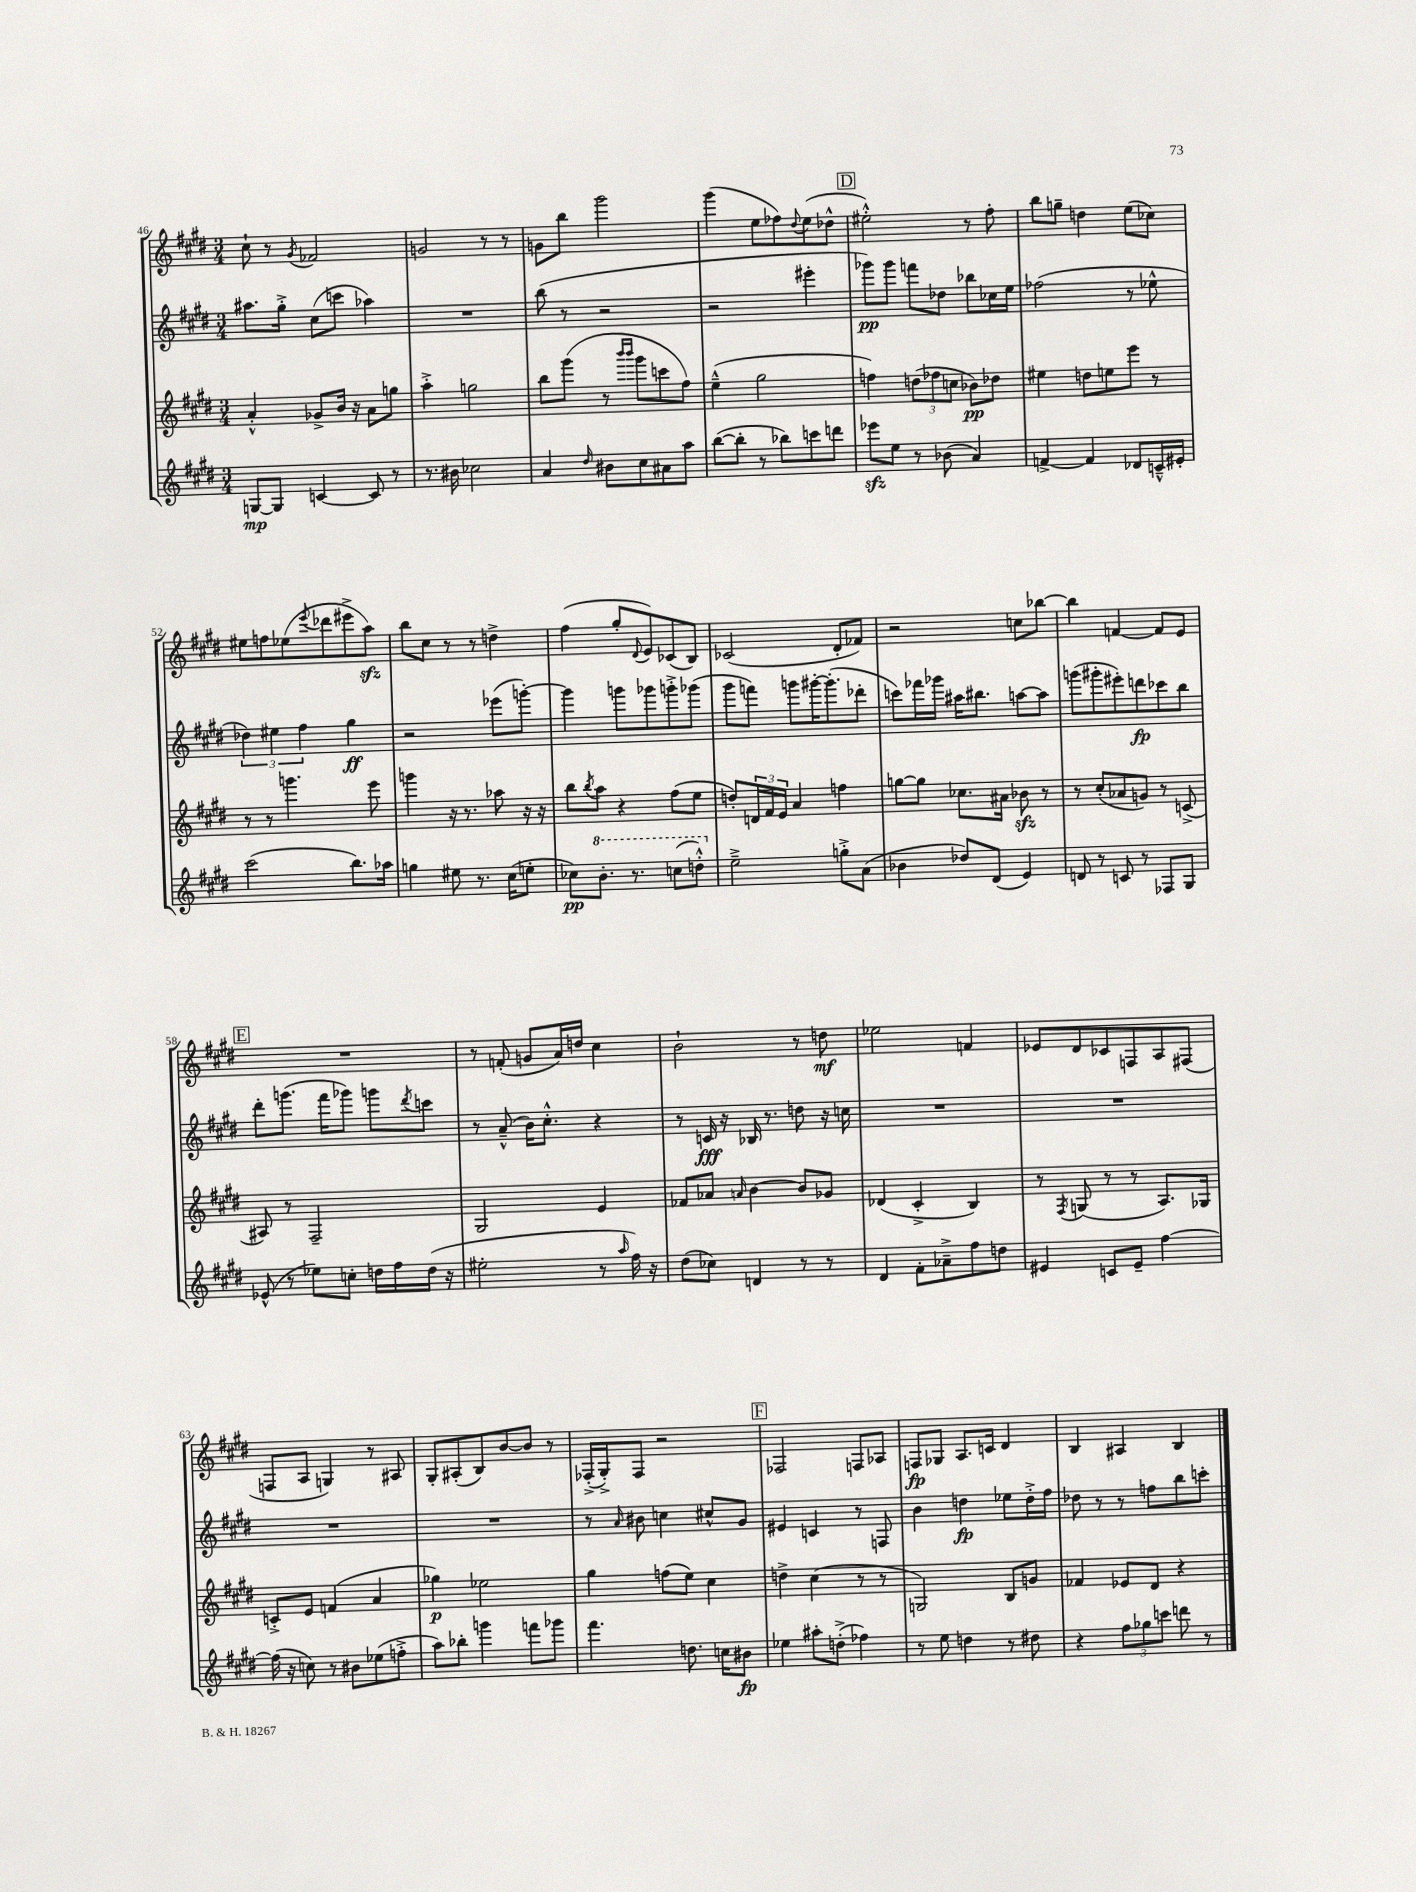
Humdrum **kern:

**kern	**kern	**kern	**kern
*staff4	*staff3	*staff2	*staff1
*clefG2	*clefG2	*clefG2	*clefG2
*k[f#c#g#d#]	*k[f#c#g#d#]	*k[f#c#g#d#]	*k[f#c#g#d#]
*M3/4	*M3/4	*M3/4	*M3/4
[8G	4a'^^	8.aa#	8cc#`
8G]	.	.	8r
.	.	16gg#'^	.
.	.	.	8qg#
[4c	8g-^	(8cc#	2f-
.	16b	8ccc	.
.	16r	.	.
8c]	8a	4aa-)	.
8r	8gg	.	.
=	=	=	=
8.r	4aa'^	2.r	2g
16b#	.	.	.
2cc-	2gg	.	.
.	.	.	8r
.	.	.	8r
=	=	=	=
4a	8bb	(8bb	8g
.	(8ggg#	8r	8bb
16qqdd#	.	.	.
8b#	8r	2r	2ggg#
.	16qqbbb	.	.
.	16qqbbb	.	.
8cc#	8ggg#	.	.
8a#	8ccc	.	.
8aa	8ff#)	.	.
=	=	=	=
([8bb	(4ee~^^	2r	(4ggg#
8bb']	.	.	.
8r	2gg#	.	8ee
8bb-)	.	.	8ff-)
.	.	.	8qqdd#
8ccc	.	4eee#'	(8ee
8ddd	.	.	8dd-^^
=	=	=	=
8eee-	4ff)	8ggg-)	2ee#'^^)
8ee	.	8ggg-	.
8r	(12dd	8fff	.
.	12ff-	.	.
(8b-	.	8dd-	.
.	12cc	.	.
4a)	8b-)	8bb-	8r
.	8dd-	16cc-	8ff#'
.	.	16ee	.
=	=	=	=
[4f^	4ee#	(2ff-	8bb
.	.	.	8gg~
4f]	8dd	.	4dd
.	8ee	.	.
8d-	8eee	8r	(8ee
16c~^^	8r	8ee-^^	8cc-)
16e#'	.	.	.
=	=	=	=
(2ccc#	8r	6dd-)	8ee#
.	8r	.	8ff
.	.	6ee#	.
.	4.ggg	.	(8ee-
.	.	6ff#	.
.	.	.	8qeee
.	.	.	8ddd-
8.bb)	.	4gg#	8eee#^
.	8eee	.	8aa)
16aa-	.	.	.
=	=	=	=
4gg	4ggg	2r	8bb
.	.	.	8cc#
8ee#	16r	.	8r
.	8.r	.	.
8.r	.	.	8r
.	8aa-	(8eee-	4dd^
(16cc#	.	.	.
8ee'	16r	[8ggg')	.
.	16r	.	.
=	=	=	=
8cc-)	8bb	4ggg]	(4ff#
.	8qbb	.	.
8.bb'	8aa	.	.
.	4r	8ggg	8gg#'
8.r	.	.	.
.	.	.	8qqd#
.	.	8ggg-	8e)
(8ccc	(8ff#	8ggg'^	(8c-
8ddd'^^)	8ee	(8ggg-	8B)
=	=	=	=
2ee~^	8dd')	8ggg#	(2c-
.	24d	8fff)	.
.	24f#	.	.
.	24e	.	.
.	4a	8ggg	.
.	.	[16ggg#'	.
.	.	(8.ggg#']	.
8gg'^	4ff	.	8d#'
(8a	.	8ddd-'	8f-)
=	=	=	=
4b-	[8gg	8ccc)	2r
.	8gg]	16fff-	.
.	.	16ggg-	.
8dd-)	8.cc-	16aa#	.
.	.	8.bb#	.
(8d#	.	.	.
.	16a#	.	.
4e)	8b-	[8aa	8cc
.	8r	8aa]	[8bb-
=	=	=	=
8d	8r	(8ggg	4bb-]
8r	(8cc#'	8ggg#'	.
8c	8a-	8eee#')	[4f
8r	8g)	8ddd	.
8F-	8r	8ccc-	8f]
8G#	(8c^	8bb	8e
=	=	=	=
(8e-^^	8A#)	8ddd#'	2.r
8r	8r	(8.ggg	.
8ee-)	2F#~	.	.
.	.	16fff#	.
8cc'	.	8ggg-)	.
16dd	.	8ggg	.
16ff#	.	.	.
.	.	8qddd#	.
(16dd	.	8ccc	.
16r	.	.	.
=	=	=	=
2ee#'	2G#	8r	8r
.	.	(8a~^^	(8f'
.	.	16b)	8g
.	.	8.cc#'^^	.
.	.	.	16a)
.	.	.	16dd
8r	4e	4r	4cc#
16qqaa	.	.	.
16ff#)	.	.	.
16r	.	.	.
=	=	=	=
(8dd#	8f-	8r	2b`
8cc-)	8a-	16c	.
.	.	16r	.
.	16qqa	.	.
4d	[4b	16B-	.
.	.	8.r	.
8r	8b]	8dd	8r
8r	8g-	16r	8dd
.	.	16cc	.
=	=	=	=
4d#	(4d-	2.r	2ee-
8f#'	4c#'^	.	.
8a-~^	.	.	.
8ff#	4B)	.	4f
8dd	.	.	.
=	=	=	=
4e#	8r	2.r	8e-
.	8qF#	.	.
.	(8G	.	8d#
8c	8r	.	8c-
8e#~	8r	.	8F
[4ff#	8.A)	.	8A
.	.	.	(8F#
.	16G-	.	.
=	=	=	=
(16ff#]	8c'^	2.r	8F
16r	.	.	.
8cc)	8e	.	8A
8r	(4f	.	4G)
8b#	.	.	.
(8ee-	4a	.	8r
8ff'^	.	.	8A#
=	=	=	=
8aa)	4gg-)	2.r	8G#'
8bb-'	.	.	(8A#'
4ggg	2ee-	.	8B)
.	.	.	[8b
8fff	.	.	8b]
8ggg-	.	.	8r
=	=	=	=
4.fff#	4gg#	8r	(16F-'^
.	.	.	16G#'^)
.	.	16qqa	.
.	.	8b#	8F-
.	(8ff	4cc	2r
8.dd	8ee)	.	.
.	4cc#	8cc#^^	.
16cc	.	.	.
8b#	.	8g#	.
=	=	=	=
4ee-	4dd^	4e#	2F-
8aa#'	(4cc#	4c	.
(8dd'^	.	.	.
4ff-)	8r	8r	8F
.	8r	8F	8A-
=	=	=	=
8r	2G)	4b	8F
8ee	.	.	8G-
4dd	.	4dd	8.A
.	.	.	16c
8r	8B	8ee-	4d#
8dd#	8g	16dd'^	.
.	.	16ff#	.
=	=	=	=
4r	4f-	8dd-	4B
.	.	8r	.
12ff#	8e-	8r	4A#
12gg-	.	.	.
.	8d#	8ff	.
12ccc	.	.	.
8ddd	4r	8bb	4B
8r	.	8ccc'	.
==	==	==	==
*-	*-	*-	*-
